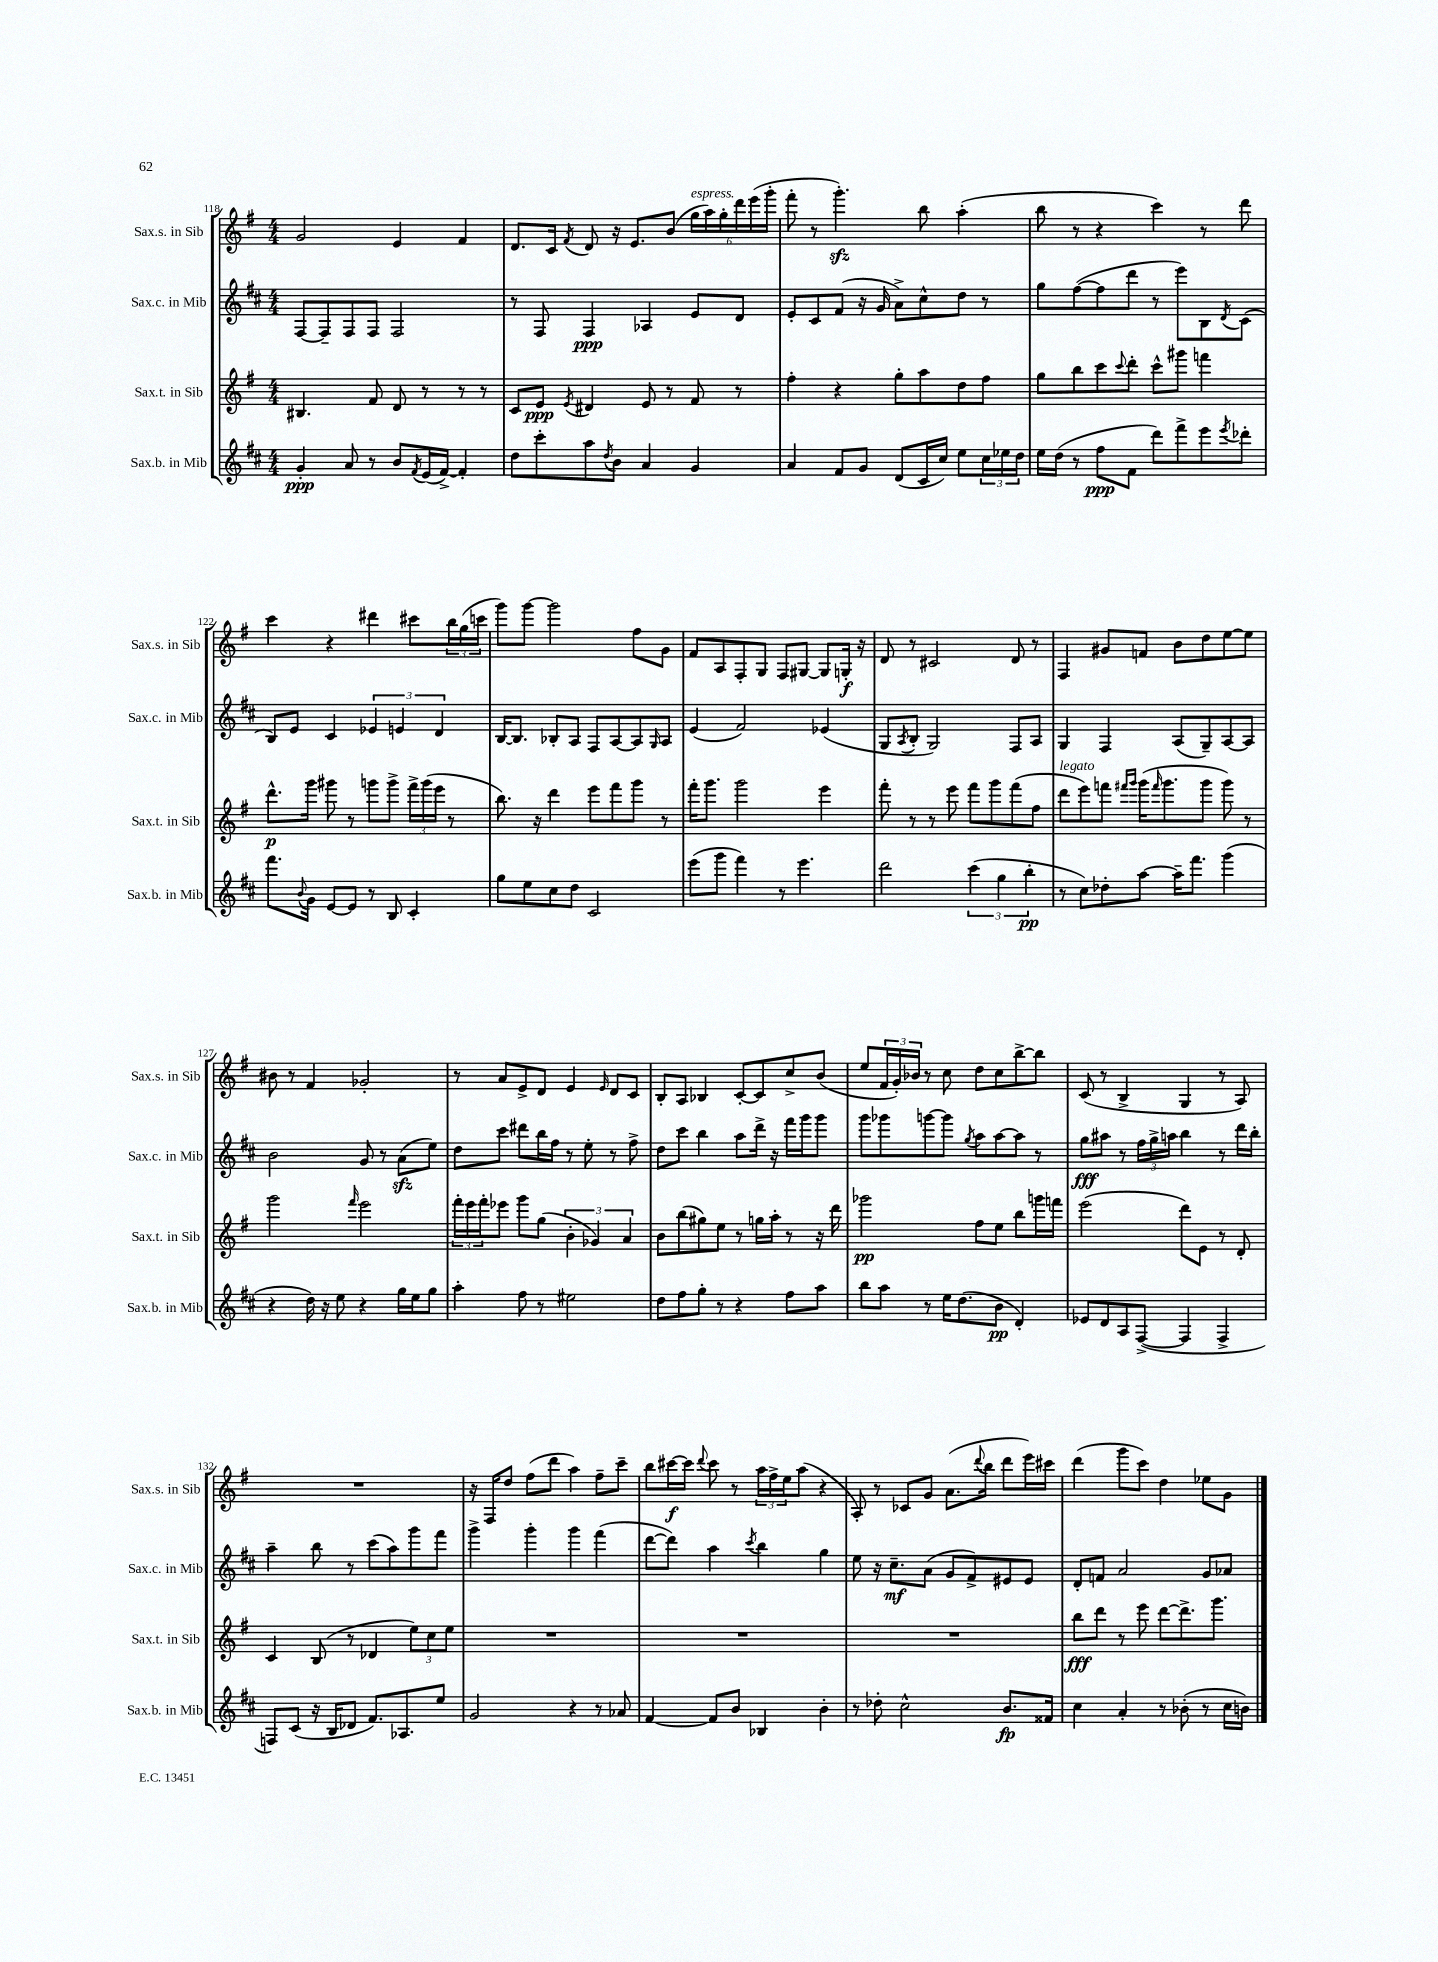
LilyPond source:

<<
\new StaffGroup <<
\new Staff = "s0" \with { instrumentName = "Sax.s. in Sib" shortInstrumentName = "Sax.s. in Sib" } {
    \clef treble \key g \major \numericTimeSignature \time 4/4
    g'2 e'4 fis'4 |
    d'8. c'16 \acciaccatura { fis'8 } d'8 r16 e'8. b'8( \tuplet 6/4 { g''16^\markup { \italic "espress." } a''16) g''16-. d'''16 e'''16( g'''16-. } |
    fis'''8-. r8 g'''4.-.\sfz) b''8 a''4-.( |
    b''8 r8 r4 c'''4) r8 d'''8 |
    c'''4 r4 dis'''4 cis'''8 \tuplet 3/2 { b''16 g''16( c'''16 } |
    g'''8) g'''8~ g'''2 fis''8 g'8 |
    fis'8 a8 fis8-. g8 fis8 gis8~ gis8 g16-.\f r16 |
    d'8 r8 cis'2 d'8 r8 |
    fis4 gis'8 f'8 b'8 d''8 e''8~ e''8 |
    bis'8 r8 fis'4 ges'2-. |
    r8 a'8 e'8-> d'8 e'4 \grace { e'16 } d'8 c'8 |
    b8-. a8 bes4 c'8~-. c'8 c''8-> b'8( |
    e''8 \tuplet 3/2 { fis'16 g'16-.) bes'16 } r8 c''8 d''8 c''8 b''8~-> b''8 |
    c'8( r8 b4-> g4 r8 a8) |
    R1 |
    r16 fis16 d''8 fis''8( d'''8 a''4) fis''8-- c'''8-- |
    b''8 cis'''16~\f cis'''16 \appoggiatura { d'''8 } cis'''8 r8 \tuplet 3/2 { a''16 fis''16-> e''16 } a''8( r4 |
    a8-.) r8 ces'8 g'8 a'8.( \appoggiatura { d'''8 } b''16 d'''8 e'''16) cis'''16 |
    d'''4( g'''8 c'''8) d''4 ees''8 g'8 \bar "|." |
}
\new Staff = "s1" \with { instrumentName = "Sax.c. in Mib" shortInstrumentName = "Sax.c. in Mib" } {
    \clef treble \key d \major \numericTimeSignature \time 4/4
    fis8~ fis8-- fis8 fis8 fis2 |
    r8 fis8 fis4\ppp aes4 e'8 d'8 |
    e'8-. cis'8 fis'8( r16 g'16 a'8->) cis''8-^ d''8 r8 |
    g''8 fis''8~( fis''8 d'''8 r8 e'''8) b8 \acciaccatura { d'8 } cis'8( |
    b8) e'8 cis'4 \tuplet 3/2 { ees'4 e'4 d'4 } |
    b16~ b8. bes8-. a8 fis8 a8~ a8 \grace { g16 } a8 |
    e'4( fis'2) ees'4( |
    g8 \acciaccatura { a8 } b8-. g2) fis8 a8 |
    g4 fis4 a8( g8--) a8~ a8 |
    b'2 g'8 r8 a'8\sfz( e''8) |
    d''8 cis'''8 dis'''8 b''16 fis''16 r8 e''8-. r8 fis''8-> |
    d''8 cis'''8 b''4 a''8 d'''16-> r16 fis'''16 g'''16 g'''8 |
    g'''8 ges'''8 g'''8~ g'''8 \acciaccatura { g''8 } a''8 a''8~ a''8 r8 |
    g''8\fff ais''8 r8 \tuplet 3/2 { fis''16 g''16-> a''16 } b''4 r8 d'''16 b''16-. |
    a''4-- b''8 r8 cis'''8( a''8) g'''8 fis'''8 |
    g'''4-> g'''4-. g'''4 fis'''4( |
    d'''8~ d'''8) a''4 \acciaccatura { cis'''8 } b''4 g''4 |
    e''8 r16 cis''8.--\mf a'8( g'8 fis'8->) eis'8 eis'8 |
    d'8-. f'8 a'2 g'8 aes'8 \bar "|." |
}
\new Staff = "s2" \with { instrumentName = "Sax.t. in Sib" shortInstrumentName = "Sax.t. in Sib" } {
    \clef treble \key g \major \numericTimeSignature \time 4/4
    bis4. fis'8 d'8 r8 r8 r8 |
    c'8 e'8\ppp \acciaccatura { e'8 } dis'4 e'8 r8 fis'8 r8 |
    fis''4-. r4 g''8-. a''8 d''8 fis''8 |
    g''8 b''8 c'''8 \appoggiatura { c'''8 } d'''8-. c'''8-^ gis'''8 f'''4 |
    d'''8.-^\p g'''16 gis'''8 r8 g'''8 g'''8-> \tuplet 3/2 { fis'''16-> g'''16( e'''16 } r8 |
    b''8.) r16 d'''4 e'''8 fis'''8 g'''8 r8 |
    fis'''16-. g'''8. g'''2 e'''4 |
    fis'''8-. r8 r8 e'''8 fis'''8 g'''8 fis'''8( fis''8 |
    d'''8^\markup { \italic "legato" } e'''8) f'''8 \grace { fis'''16 g'''16 } g'''16( \grace { fis'''16 } g'''8. g'''8 g'''8) r8 |
    g'''2 \grace { fis'''16 } e'''2 |
    \tuplet 3/2 { fis'''16-. e'''16 fis'''16-. } ees'''8 g'''8 g''8( \tuplet 3/2 { b'4-. ges'4) a'4 } |
    b'8 b''8( gis''8) e''8 r8 g''16 a''16-. r8 r16 d'''16 |
    ges'''2\pp fis''8 e''8 b''8 g'''16 f'''16 |
    e'''2( d'''8) e'8 r8 d'8-. |
    c'4 b8( r8 des'4 \tuplet 3/2 { e''8) c''8 e''8 } |
    R1 |
    R1 |
    R1 |
    b''8\fff d'''8 r8 e'''8 d'''8~ d'''8.-> g'''8. \bar "|." |
}
\new Staff = "s3" \with { instrumentName = "Sax.b. in Mib" shortInstrumentName = "Sax.b. in Mib" } {
    \clef treble \key d \major \numericTimeSignature \time 4/4
    g'4-.\ppp a'8 r8 b'8 \acciaccatura { fis'8 } e'16( fis'16~->) fis'4-. |
    d''8 cis'''8-. a''8 \acciaccatura { d''8 } b'8 a'4 g'4 |
    a'4 fis'8 g'8 d'8( cis'16 cis''16) e''8 \tuplet 3/2 { cis''16 ees''16 d''16 } |
    e''16 d''16( r8 fis''8\ppp fis'8 d'''8) fis'''8-> e'''8 \acciaccatura { e'''8 } des'''8-. |
    fis'''8. \appoggiatura { b'8 } g'16 e'8~ e'8 r8 b8 cis'4-. |
    g''8 e''8 cis''8 d''8 cis'2 |
    e'''8( g'''8 fis'''4) r8 e'''4. |
    d'''2 \tuplet 3/2 { cis'''4( g''4 b''4-.\pp } |
    r8 cis''8) des''8-. a''8~ a''16-- fis'''8. g'''4( |
    r4 d''16) r16 e''8 r4 g''16 e''16 g''8 |
    a''4-. fis''8 r8 eis''2 |
    d''8 fis''8 g''8-. r8 r4 fis''8 a''8 |
    b''8 a''8 r8 e''16 d''8.( b'8\pp d'4-.) |
    ees'8 d'8 a8 fis8~->( fis4 fis4-> |
    f8) cis'8( r16 b16 des'8 fis'8.) aes8. e''8 |
    g'2 r4 r8 aes'8 |
    fis'4~ fis'8 b'8 bes4 b'4-. |
    r8 des''8-. cis''2-^ b'8.\fp fisis'16 |
    cis''4 a'4-. r8 bes'8-.( r8 cis''16 b'16) \bar "|." |
}
>>
>>
\layout { \context { \Score currentBarNumber = #118 } }
